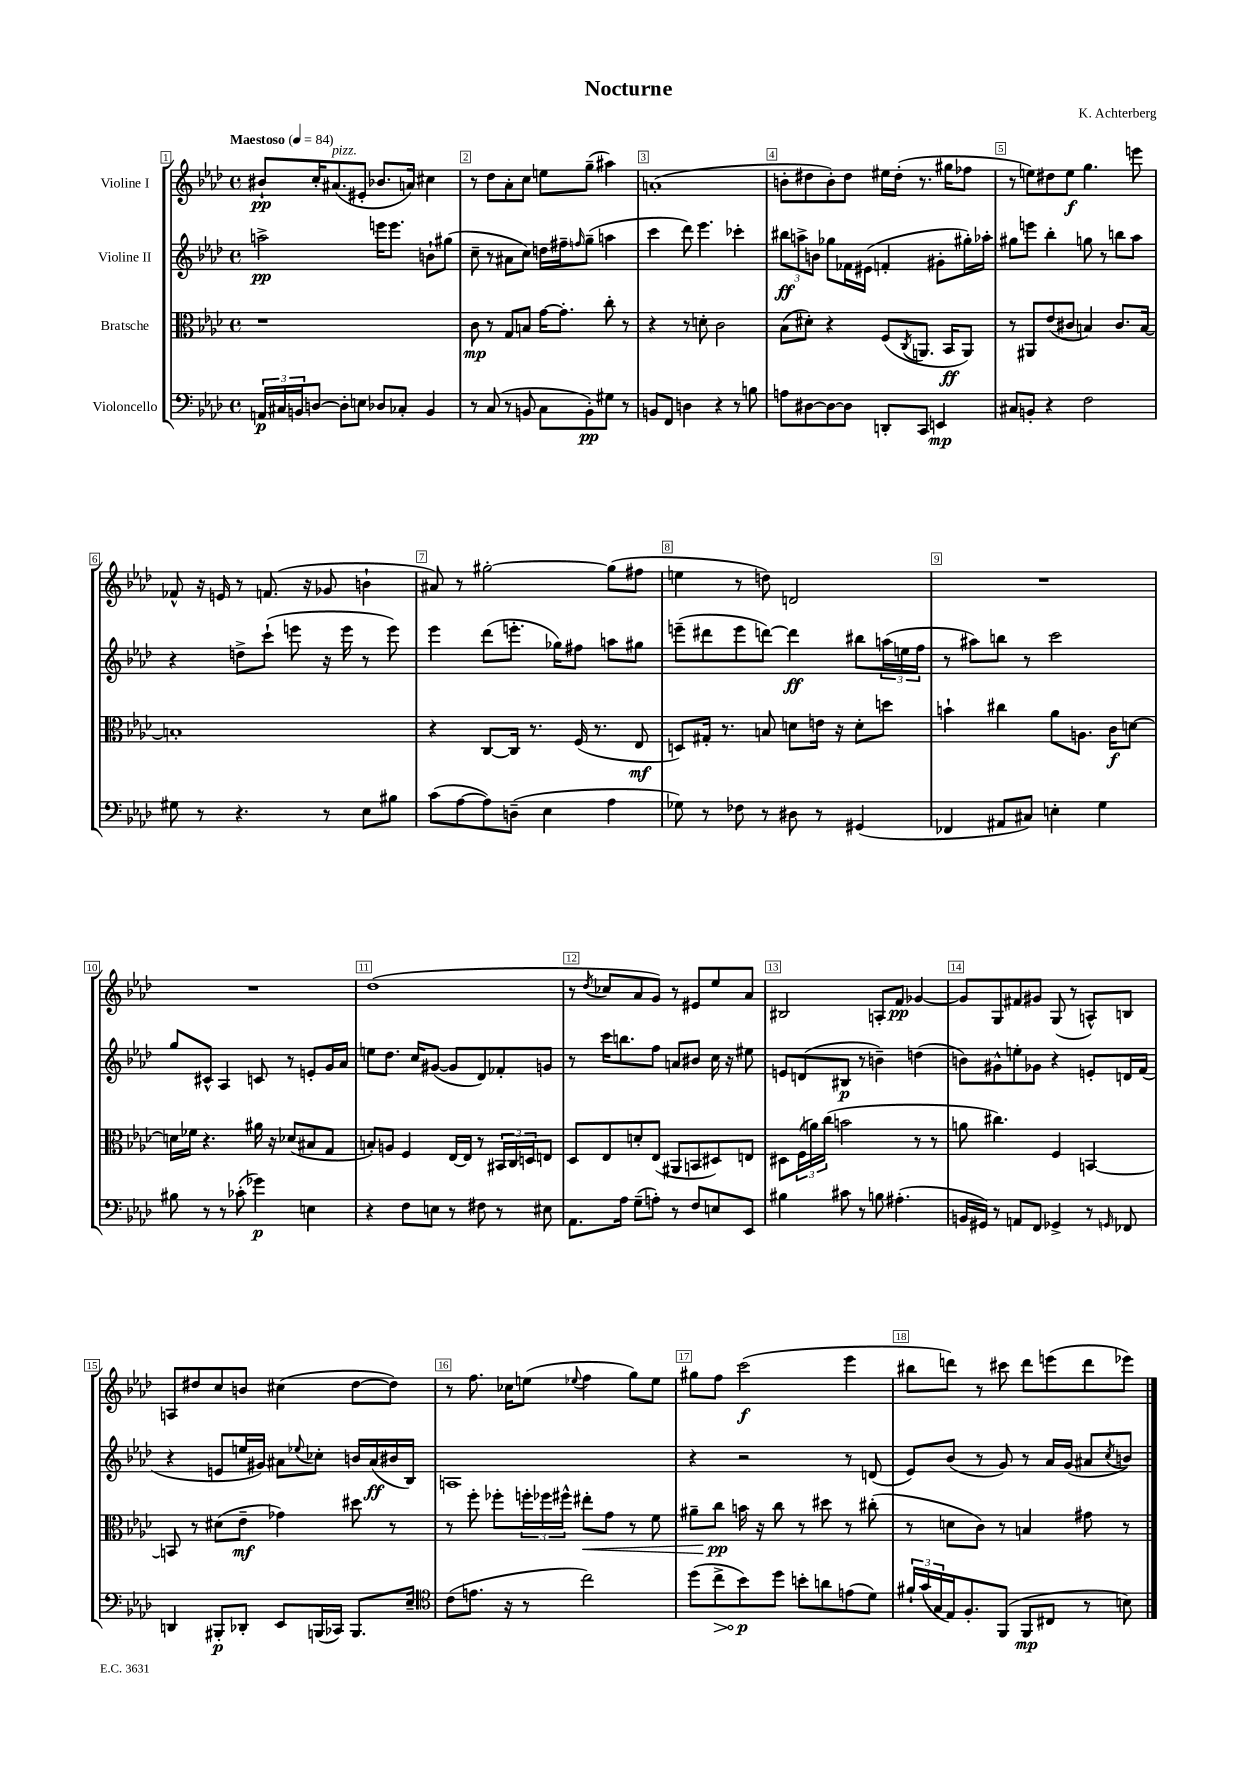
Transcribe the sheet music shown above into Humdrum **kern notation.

**kern	**kern	**kern	**kern
*staff4	*staff3	*staff2	*staff1
*clefF4	*clefC3	*clefG2	*clefG2
*k[b-e-a-d-]	*k[b-e-a-d-]	*k[b-e-a-d-]	*k[b-e-a-d-]
*M4/4	*M4/4	*M4/4	*M4/4
*met(c)	*met(c)	*met(c)	*met(c)
*MM84	*MM84	*MM84	*MM84
24AA	1r	2aa^	8b#`
24C#	.	.	.
24BB	.	.	.
[8D	.	.	16cc'
.	.	.	(8.a#
8D']	.	.	.
8E	.	.	8e#'
8D-	.	16eee	8.b-
.	.	8.eee	.
8C-'	.	.	.
.	.	.	16a)
4BB	.	8b`	4cc#
.	.	(8gg#	.
=	=	=	=
8r	8c	8cc~	8r
(8C	8r	8r	8dd-
8r	8G	8a#	8a-'
8BB	8B	8cc)	8cc
8C	[16g	16dd	8ee
.	8.g']	16ff#~	.
.	.	16qqff	.
8BB')	.	(8gg~	(8gg~
8G#	8cc'	4aa	4aa#)
8r	8r	.	.
=	=	=	=
8BB	4r	4ccc	(1a'
8FF	.	.	.
4D	8r	8ddd-)	.
.	8d'	4.eee-	.
4r	2c	.	.
8r	.	4ccc-'	.
8B	.	.	.
=	=	=	=
8A	(8B-	12bb#	8b'
.	.	12aa^	.
[8D#	8d#')	.	8dd#
.	.	12b	.
8D#_	4r	8gg-	8b')
8D#]	.	16f-	8dd#
.	.	(16e#	.
8DD'	(8F	4f'	16ee#
.	.	.	(16dd#'
.	8qC	.	.
8CC	8.AA	.	8.r
4EE	.	8g#'	.
.	16BB-	.	16gg#
.	8AA)	16gg#')	8ff-
.	.	16aa-'	.
=	=	=	=
8C#	8r	8gg#	8r
8BB'	8AA#	8eee	8ee)
4r	(8e-	4bb-'	8dd#
.	8c#	.	8ee
2F	4B)	8gg	4.gg
.	.	8r	.
.	8.c#	8bb	.
.	.	8aa-	8eee
.	[16B	.	.
=	=	=	=
8G#	1B']	4r	8f-^^
8r	.	.	16r
.	.	.	16e
4.r	.	8dd^	8r
.	.	(8ccc`	(8.f
.	.	8eee	.
.	.	.	16r
8r	.	16r	8g-
.	.	16eee	.
8E-	.	8r	4b`
8B#	.	8eee)	.
=	=	=	=
(8c	4r	4eee-	8a#)
[8A-	.	.	8r
8A-])	[8C	(8ddd-	[2gg#'
(8D~	16C]	8.eee'	.
.	8.r	.	.
4E-	.	.	.
.	.	16gg-)	.
.	(16F	8ff#	.
.	8.r	.	.
4A-	.	8aa	(8gg#]
.	8E-	8gg#	8ff#
=	=	=	=
8G-)	8D)	(8eee~	4ee
8r	16G#'	8ddd#	.
.	8.r	.	.
8F-	.	8eee	8r
8r	8B	[8ddd)	8dd)
8D#	8d	4ddd]	2d
8r	16e	.	.
.	16r	.	.
(4GG#	8d'	8bb#	.
.	8dd	(24aa	.
.	.	24ee	.
.	.	24ff	.
=	=	=	=
4FF-	4b`	8r	1r
.	.	8aa#)	.
8AA#	4cc#	8bb	.
8C#)	.	8r	.
4E'	8a-	2ccc	.
.	8.A	.	.
4G	.	.	.
.	16c	.	.
.	[8d	.	.
=	=	=	=
8B#	16d]	8gg	1r
.	16f-	.	.
8r	4.r	8c#^^	.
8r	.	4A-	.
(8c-'	.	.	.
4g-)	16a#	8c	.
.	16r	.	.
.	(8d-	8r	.
4E	8B#	8e'	.
.	8G	16g	.
.	.	16a-	.
=	=	=	=
4r	8B')	8ee	(1dd-
.	8A	8.dd-	.
8F	4F	.	.
.	.	16cc	.
8E	.	([8g#	.
8r	[16E-	8g#]	.
.	16E-]	.	.
8F#	8r	8d-)	.
8r	24BB#	8f-'	.
.	24C	.	.
.	24D	.	.
8E#	8E	8g	.
=	=	=	=
8.AA-	8D-	8r	8r
.	.	.	8qdd-
.	8E-	16ccc	8cc-
16A-	.	8.bb	.
(8G~	8d'	.	8a-
8A')	(8E-	8ff	8g)
8r	8AA#	8a	8r
8F	8BB	8b#	8e#
8E	8D#)	16cc	8ee-
.	.	16r	.
8EE-	8E	8ee#	8a-
=	=	=	=
4B#	8D#	8e	2B#
.	(24F	(8d	.
.	24a)	.	.
.	(24cc	.	.
8c#	2b	8B#	.
8r	.	8r	.
8B	.	4b~)	8A'
(4.A#'	.	.	8f
.	8r	(4dd	[4g-
.	8r	.	.
=	=	=	=
16BB	8a	8b)	8g-]
16GG#)	.	.	.
8r	4.cc#)	8g#^^	8G
8AA	.	8ee'	8f#
8FF	.	8g-	8g#
4GG-^	4F	4r	(8G
.	.	.	8r
8r	[4BB	8e'	8A^^)
16qqGG	.	.	.
8FF-	.	16d	8B
.	.	(16f	.
=	=	=	=
4DD	8BB]	4r	8A
.	8r	.	8dd#
8BBB#'	(8d#	8e	8cc
8DD-'	8e-~	16ee	8b
.	.	16g#)	.
8EE-	4g-)	8a#	(4cc#
.	.	8qqee-	.
(16BBB	.	8cc-'	.
16CC-)	.	.	.
8.BBB	8dd#	16b	[8dd#
.	.	(16a#	.
.	8r	16b#	8dd#])
16E-~	.	16B-)	.
=	=	=	=
*clefC4	*	*	*
(8c	8r	1A	8r
8.e	8ff'	.	8.ff
.	8ff-'	.	.
16r	.	.	16cc-
8r	24ff'	.	(8ee
.	24ff-	.	.
.	24ff#^^	.	.
.	.	.	8qqee-
2cc)	8ee#'	.	4ff
.	8g	.	.
.	8r	.	8gg)
.	8f	.	8ee-
=	=	=	=
(8dd-	8a#~	4r	8gg#
8cc^	8cc	.	8ff
8b-)	16b	2r	(2ccc
.	16r	.	.
8dd-	8cc	.	.
8b'	8r	.	.
8a	8dd#	.	.
(8e	8r	8r	4eee-
8d-)	(8cc#'	(8d	.
=	=	=	=
24f#`	8r	8e-)	8bb#
(24g	.	.	.
24G	.	.	.
16E-)	8d	(8b-	8ddd)
8.F'	.	.	.
.	8c)	8r	8r
(8FF	8r	8g)	8ccc#
8FF	4B	8r	8ddd
8C#	.	16a-	(8eee
.	.	(16g	.
8r	8g#	8a#	8ddd
.	.	8qcc	.
8B)	8r	8b)	8eee-)
==	==	==	==
*-	*-	*-	*-
